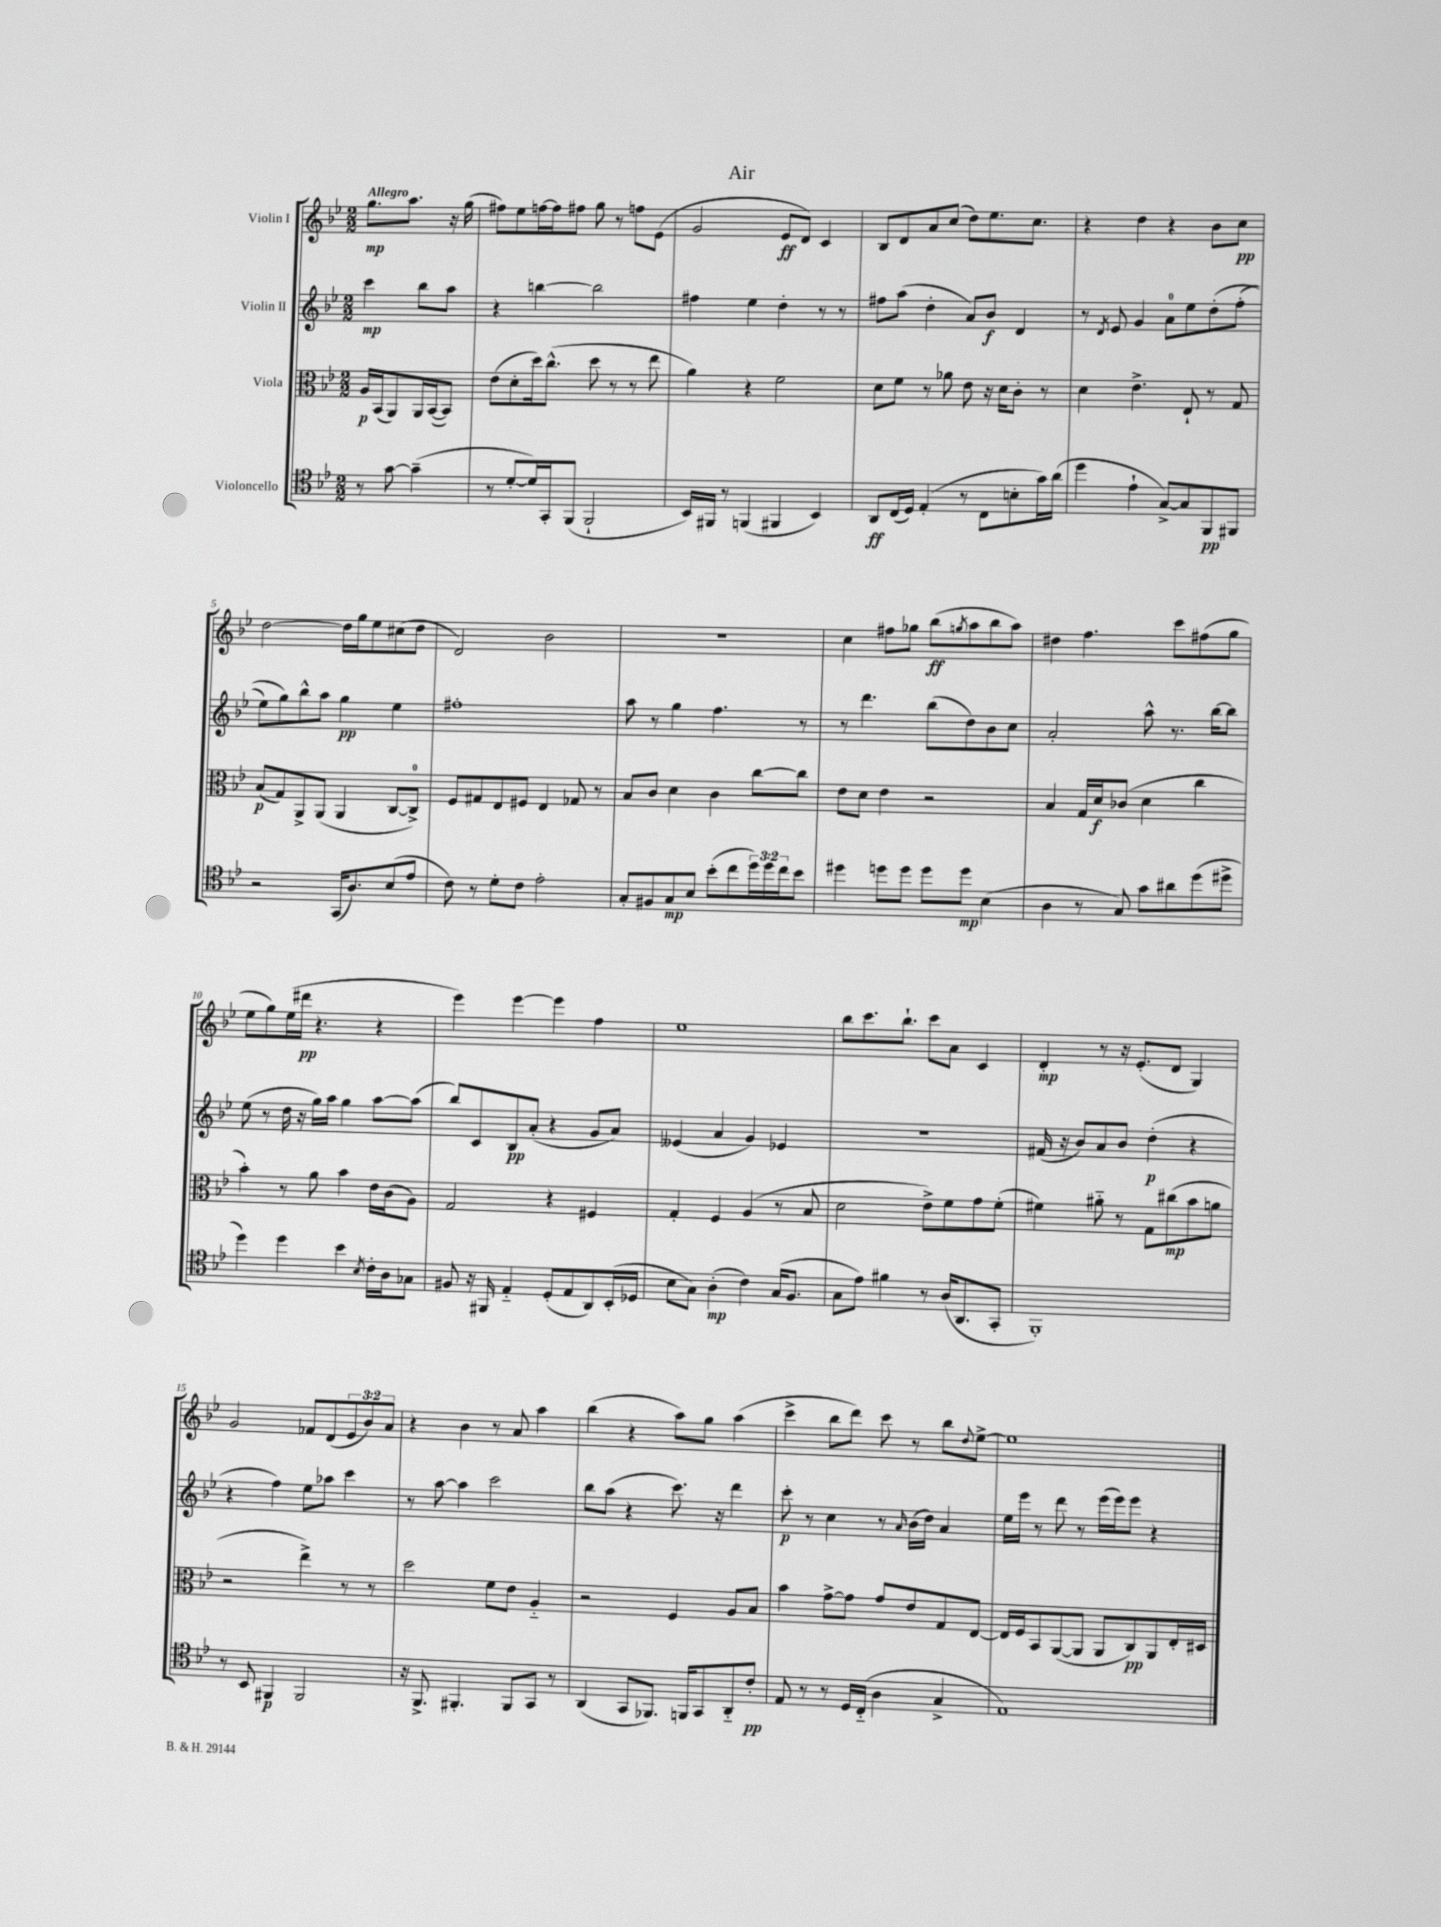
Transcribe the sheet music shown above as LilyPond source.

\header { title = "Air" }
<<
\new StaffGroup <<
\new Staff = "s0" \with { instrumentName = "Violin I" } {
    \clef treble \key bes \major \numericTimeSignature \time 2/2 \override Staff.TupletNumber.text = #tuplet-number::calc-fraction-text \partial 2 \tempo "Allegro"
    g''8.\mp a''8. r16 g''16( |
    fis''8) ees''8 f''16~ f''16 fis''8 g''8 r8 f''8 ees'8( |
    g'2 ees'8\ff d'8) c'4 |
    bes8 d'8 a'8 c''8( d''8) ees''8. c''8. |
    r4 d''4 r4 bes'8 c''8\pp |
    d''2~ d''16 g''16 ees''8 cis''8( d''8 |
    d'2) bes'2 |
    R1 |
    c''4 fis''8 ges''8 bes''8\ff( \acciaccatura { g''8 } a''8 bes''8 a''8) |
    dis''4 f''4. c'''8 fis''8( g''8 |
    ees''8 g''8) ees''16( dis'''16\pp r4. r4 |
    ees'''4) ees'''4~ ees'''4 f''4 |
    ees''1 |
    bes''8 c'''8. bes''8.-! c'''8 a'8 c'4 |
    d'4-.\mp r8 r16 ees'8.-.( d'8 g4) |
    g'2 fes'8 d'8( \tuplet 3/2 { ees'8 bes'8) a'8 } |
    r4 bes'4 r8 a'8 a''4 |
    bes''4( r4 a''8) g''8 a''4( |
    c'''4-> bes''8 d'''8) c'''8 r8 bes''8 \appoggiatura { d''8 } ees''8~-> |
    ees''1 \bar "|." |
}
\new Staff = "s1" \with { instrumentName = "Violin II" } {
    \clef treble \key bes \major \numericTimeSignature \time 2/2 \partial 2
    c'''4\mp bes''8 a''8 |
    r4 b''4~ b''2 |
    fis''4 ees''4 d''4-. r8 r8 |
    fis''8 a''8( d''4-. a'8) bes'8\f d'4 |
    r8 \acciaccatura { d'8 } ees'8 g'4 a'8-0 ees''8 d''8-.\( f''8-.( |
    ees''8) g''8\) bes''8-^ a''8 g''4\pp ees''4 |
    fis''1-. |
    a''8 r8 g''4 f''4. r8 |
    r8 d'''4. bes''8( d''8) bes'8 c''8 |
    a'2-. a''8-^ r8. bes''16~ bes''8 |
    ees''8( r8 d''16 r16 g''16) a''16 g''4 a''8~ a''8( |
    bes''8) c'8 bes8\pp a'8-.( r4 g'8 a'8) |
    eeses'4( a'4 g'4) ees'4 |
    r1 |
    fis'16( r16 bes'8) a'8 bes'8 d''4-.\p( r4 |
    r4 f''4) ees''8 aes''8 c'''4 |
    r8 a''8~ a''4 c'''2 |
    bes''8 a''8( r4 c'''8.) r16 d'''4 |
    c'''8-.\p r8 c''4 r8 \grace { a'16 } bes'16( d''16) a'4 |
    ees''16 ees'''16 r8 d'''8 r8 ees'''16( ees'''16) ees'''8 r4 \bar "|." |
}
\new Staff = "s2" \with { instrumentName = "Viola" } {
    \clef alto \key bes \major \numericTimeSignature \time 2/2 \partial 2
    a16\p bes,16( a,8) a,16 bes,16~( bes,8) |
    ees'8( d'8-. d''16) c''8.-^( d''8 r8 r8 ees''8 |
    a'4) r4 f'2 |
    d'8 f'8 r8 aes'8 ees'8 r16 d'16 c'8-. r8 |
    d'4 ees'4.-> ees8-! r8 g8 |
    bes8\p( g8) a,8-> a,8( a,4 c8~ c8-0->) |
    f8 gis8 ees8 fis8 ees4 ges8 r8 |
    bes8 c'8 d'4 c'4 c''8~ c''8 |
    ees'8 d'8 ees'4 r2 |
    bes4 g16 d'16\f ces'8( d'4 c''4 |
    bes'4-.) r8 a'8 bes'4 ees'16 c'16( a8) |
    g2 r4 fis4 |
    g4-. f4 a4( r8 bes8 |
    d'2 ees'8->) f'8 g'8 f'8-.( |
    fis'4) ais'8-_ r8 g8 cis''8\mp( bes'8 a'8 |
    r2 ees''4->) r8 r8 |
    d''2 f'8 ees'8 a4-_ |
    r2 f4 a8 bes8 |
    bes'4 g'8~-> g'8 g'8 ees'8 g8 ees8~ |
    ees16 f16 bes,8 a,8~( a,8 a,8 c8\pp) a,8 ees16-. dis16 \bar "|." |
}
\new Staff = "s3" \with { instrumentName = "Violoncello" } {
    \clef tenor \key bes \major \numericTimeSignature \time 2/2 \override Staff.TupletNumber.text = #tuplet-number::calc-fraction-text \partial 2
    r8 g'8~ g'4--( |
    r8 d'8~-. d'16) g,16-. f,8( f,2-! |
    bes,16) fis,16 r8 f,4( fis,4 bes,4) |
    a,8\ff c16( d16) ees4-.( r8 c8 b8-. g'16) a'16( |
    d''4 ees'4-! g8~->) g8 f,8\pp fis,8 |
    r2 g,16( a8.) bes8( ees'8 |
    c'8) r8 d'8-. c'8 ees'2-. |
    g8-. fis8 g8\mp bes8 bes'8-.( c''8 \tuplet 3/2 { d''16) d''16 c''16 } bes'8 |
    dis''4 d''8 d''8 d''8 d''8\mp bes4( |
    a4 r8 g8) g'8 ais'8 d''8( dis''8-> |
    d''4) d''4 bes'4 \acciaccatura { bes8 } c'16-. a16 ges8 |
    fis8 r16 fis,16 ees4-_ d8-.( ees8 a,8) bes,16-.( des16 |
    bes8 g8) a4-.\mp( c'4) g16( f8. |
    g8 ees'8) fis'4 r8 a16( a,8. g,8-. |
    f,1-.) |
    r8 bes,8 fis,4\p fis,2 |
    r16 f,8.-> fis,4.-. fis,8 g,8 r8 |
    a,4( g,8 fes,8.) f,16 g,8 a,8-_ c'8-.\pp |
    ees8 r8 r8 d16 c16-_( a4 g4-> |
    ees1) \bar "|." |
}
>>
>>
